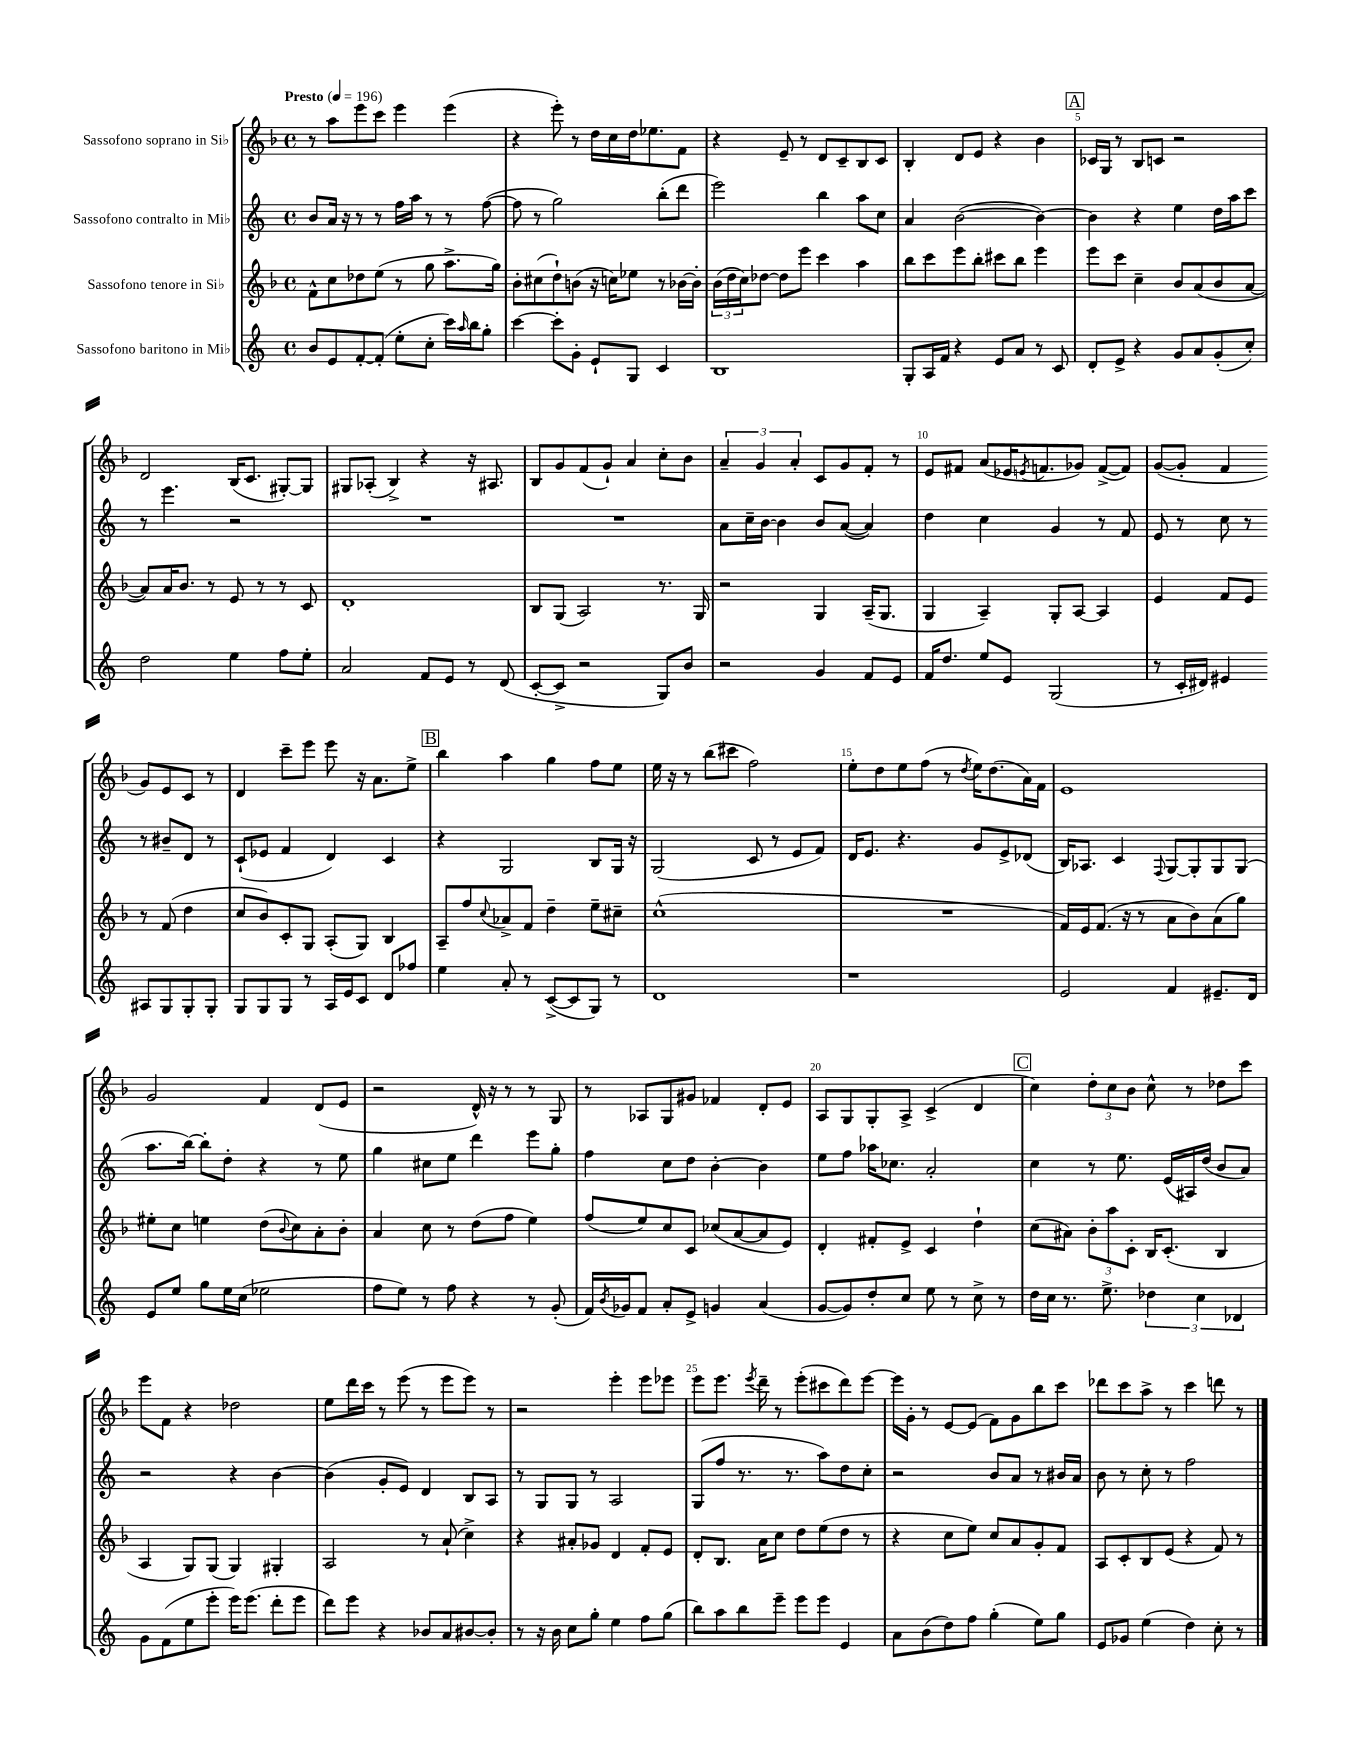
<<
\new StaffGroup <<
\new Staff = "s0" \with { instrumentName = "Sassofono soprano in Sib" } {
    \clef treble \key f \major \defaultTimeSignature \time 4/4 \tempo "Presto" 4 = 196
    r8 a''8 e'''8 c'''8 e'''4 e'''4( |
    r4 e'''8-.) r8 d''16 c''16 d''16 ees''8. f'8 |
    r4 e'8-- r8 d'8 c'8-- bes8 c'8 |
    bes4-. d'8 e'8 r4 bes'4 |
    \mark \markup { \box "A" } ces'16 g16 r8 bes8 c'8 r2 |
    d'2 bes16( c'8. gis8~-.) gis8 |
    gis8 aes8-.( bes4->) r4 r16 ais8. |
    bes8 g'8 f'8( g'8-!) a'4 c''8-. bes'8 |
    \tuplet 3/2 { a'4-- g'4 a'4-. } c'8 g'8 f'8-. r8 |
    e'8 fis'8 a'8( ees'16 \acciaccatura { e'8 } f'8. ges'8) f'8~->( f'8) |
    g'8~( g'8-. f'4 g'8) e'8 c'8 r8 |
    d'4 c'''8-- e'''8 e'''8 r16 a'8. e''8-> |
    \mark \markup { \box "B" } bes''4 a''4 g''4 f''8 e''8 |
    e''16 r16 r8 bes''8( cis'''8 f''2) |
    e''8-. d''8 e''8 f''8( r8 \acciaccatura { d''8 } e''16) d''8.( a'16) f'16 |
    e'1 |
    g'2 f'4 d'8( e'8 |
    r2 d'16-^) r16 r8 r8 g8 |
    r8 aes8 g8 gis'8 fes'4 d'8-. e'8 |
    a8 g8 g8-. a8-> c'4->( d'4 |
    \mark \markup { \box "C" } c''4) \tuplet 3/2 { d''8-. c''8 bes'8 } c''8-^ r8 des''8 c'''8 |
    e'''8 f'8 r4 des''2 |
    e''8 d'''16 c'''16 r8 e'''8( r8 e'''8 e'''8) r8 |
    r2 e'''4-. e'''8 ees'''8 |
    e'''8 e'''8. \acciaccatura { e'''8 } d'''16-- r8 e'''8-.( cis'''8 d'''8) e'''8~ |
    e'''16 g'16-. r8 e'8~ e'8( f'8) g'8 bes''8 c'''8 |
    des'''8 c'''8 a''8-> r8 c'''4 d'''8 r8 \bar "|." |
}
\new Staff = "s1" \with { instrumentName = "Sassofono contralto in Mib" } {
    \clef treble \key c \major \defaultTimeSignature \time 4/4
    b'8 a'16 r16 r8 r8 f''16 a''16 r8 r8 f''8~( |
    f''8 r8 g''2) b''8-.( d'''8 |
    e'''2) b''4 a''8 c''8 |
    a'4 b'2~( b'4~) |
    \mark \markup { \box "A" } b'4 r4 e''4 d''16 a''16 c'''8 |
    r8 e'''4. r2 |
    R1 |
    R1 |
    a'8 c''16-- b'16~ b'4 b'8 a'8~( a'4) |
    d''4 c''4 g'4 r8 f'8 |
    e'8 r8 c''8 r8 r8 bis'8-- d'8 r8 |
    c'8-!( ees'8 f'4 d'4) c'4 |
    \mark \markup { \box "B" } r4 g2 b8 g16 r16 |
    g2( c'8 r8 e'8 f'8) |
    d'16 e'8. r4. g'8 e'8-> des'8( |
    b16) aes8. c'4 \appoggiatura { f8 } g8~ g8-. g8 g8( |
    a''8. b''16~) b''8-. d''8-. r4 r8 e''8 |
    g''4 cis''8 e''8 d'''4 e'''8 g''8-. |
    f''4 c''8 d''8 b'4~-. b'4 |
    e''8 f''8 aes''16 ces''8. a'2-. |
    \mark \markup { \box "C" } c''4 r8 e''8. e'16( ais16) d''16( b'8 a'8) |
    r2 r4 b'4~ |
    b'4( g'8-. e'8) d'4 b8 a8 |
    r8 g8 g8 r8 a2 |
    g8( f''8 r8. r8. a''8) d''8 c''8-. |
    r2 b'8 a'8 r8 bis'16 a'16 |
    b'8 r8 c''8-. r8 f''2 \bar "|." |
}
\new Staff = "s2" \with { instrumentName = "Sassofono tenore in Sib" } {
    \clef treble \key f \major \defaultTimeSignature \time 4/4
    f'8-^ c''8 des''8 e''8( r8 g''8 a''8.-> g''16) |
    bes'8-. cis''8( d''8-!) b'8( r16 c''16) ees''8 r8 bes'16~ bes'16-. |
    \tuplet 3/2 { bes'16( d''16 c''16) } des''8~ des''8 e'''8 c'''4 a''4 |
    bes''8 c'''8 e'''8 bes''8-. cis'''8 bes''8 e'''4 |
    \mark \markup { \box "A" } e'''8 c'''8 c''4-- bes'8 a'8( bes'8 a'8~ |
    a'8) a'16 bes'8. r8 e'8 r8 r8 c'8 |
    d'1-. |
    bes8 g8( a2) r8. g16 |
    r2 g4 a16--( g8. |
    g4 a4--) g8-. a8~ a4 |
    e'4 f'8 e'8 r8 f'8( d''4 |
    c''8 bes'8) c'8-. g8 a8-.( g8) bes4 |
    \mark \markup { \box "B" } a8-- f''8 \appoggiatura { c''8 } aes'8-> f'8 d''4-- e''8-- cis''8-- |
    c''1-^( |
    R1 |
    f'16) e'16 f'8.( r16 r8 a'8 bes'8) a'8( g''8) |
    eis''8-. c''8 e''4 d''8( \appoggiatura { bes'8 } c''8) a'8-. bes'8-. |
    a'4 c''8 r8 d''8( f''8 e''4) |
    f''8( e''8) c''8 c'8 ces''8( a'8~ a'8 e'8) |
    d'4-. fis'8-. e'8-> c'4 d''4-! |
    \mark \markup { \box "C" } c''8( ais'8) \tuplet 3/2 { bes'8-. a''8 c'8-. } bes16 c'8.-.( bes4 |
    a4 g8) g8( g4) gis4-. |
    a2 r8 a'8-!( c''4->) |
    r4 ais'8-. ges'8 d'4 f'8-. e'8 |
    d'8-. bes8. a'16 c''8 d''8 e''8( d''8 r8 |
    r4 c''8 e''8) c''8 a'8 g'8-. f'8 |
    a8 c'8-. bes8 e'8( r4 f'8) r8 \bar "|." |
}
\new Staff = "s3" \with { instrumentName = "Sassofono baritono in Mib" } {
    \clef treble \key c \major \defaultTimeSignature \time 4/4
    b'8 e'8 f'8~-. f'8-.( e''8-. c''8-. c'''16) \grace { a''16 } b''16 g''8-. |
    c'''4~ c'''8-. g'8-. e'8-! g8 c'4 |
    b1 |
    g8-. a16 f'16 r4 e'8 a'8 r8 c'8 |
    \mark \markup { \box "A" } d'8-. e'8-> r4 g'8 a'8 g'8-.( c''8-.) |
    d''2 e''4 f''8 e''8-. |
    a'2 f'8 e'8 r8 d'8( |
    c'8~-. c'8-> r2 g8) b'8 |
    r2 g'4 f'8 e'8 |
    f'16 d''8. e''8 e'8 g2( |
    r8 c'16-. dis'16) eis'4 ais8 g8 g8-. g8-. |
    g8 g8 g8 r8 a16 e'16 c'8 d'8 fes''8 |
    \mark \markup { \box "B" } e''4 a'8-. r8 c'8~->( c'8 g8) r8 |
    d'1 |
    r1 |
    e'2 f'4 eis'8.-- d'16 |
    e'8 e''8 g''8 e''16 c''16( ees''2 |
    f''8 e''8) r8 f''8 r4 r8 g'8-.( |
    f'16) \acciaccatura { b'8 } ges'16 f'8 a'8-. e'8-> g'4 a'4( |
    g'8~ g'8) d''8-. c''8 e''8 r8 c''8-> r8 |
    \mark \markup { \box "C" } d''16 c''16 r8. e''8.-> \tuplet 3/2 { des''4 c''4 des'4 } |
    g'8 f'8( e''8 e'''8-. e'''16) e'''8.( d'''8-. e'''8 |
    d'''8) e'''8 r4 bes'8 a'8 bis'8~ bis'8-. |
    r8 r16 b'16 c''8 g''8-. e''4 f''8 g''8( |
    b''8) a''8 b''8 e'''8-- e'''8 e'''8 e'4 |
    a'8 b'8( d''8) f''8 g''4-.( e''8) g''8 |
    e'8 ges'8 e''4( d''4) c''8-. r8 \bar "|." |
}
>>
>>
\layout { \context { \Score \override BarNumber.break-visibility = ##(#f #t #t) barNumberVisibility = #(every-nth-bar-number-visible 5) } }
